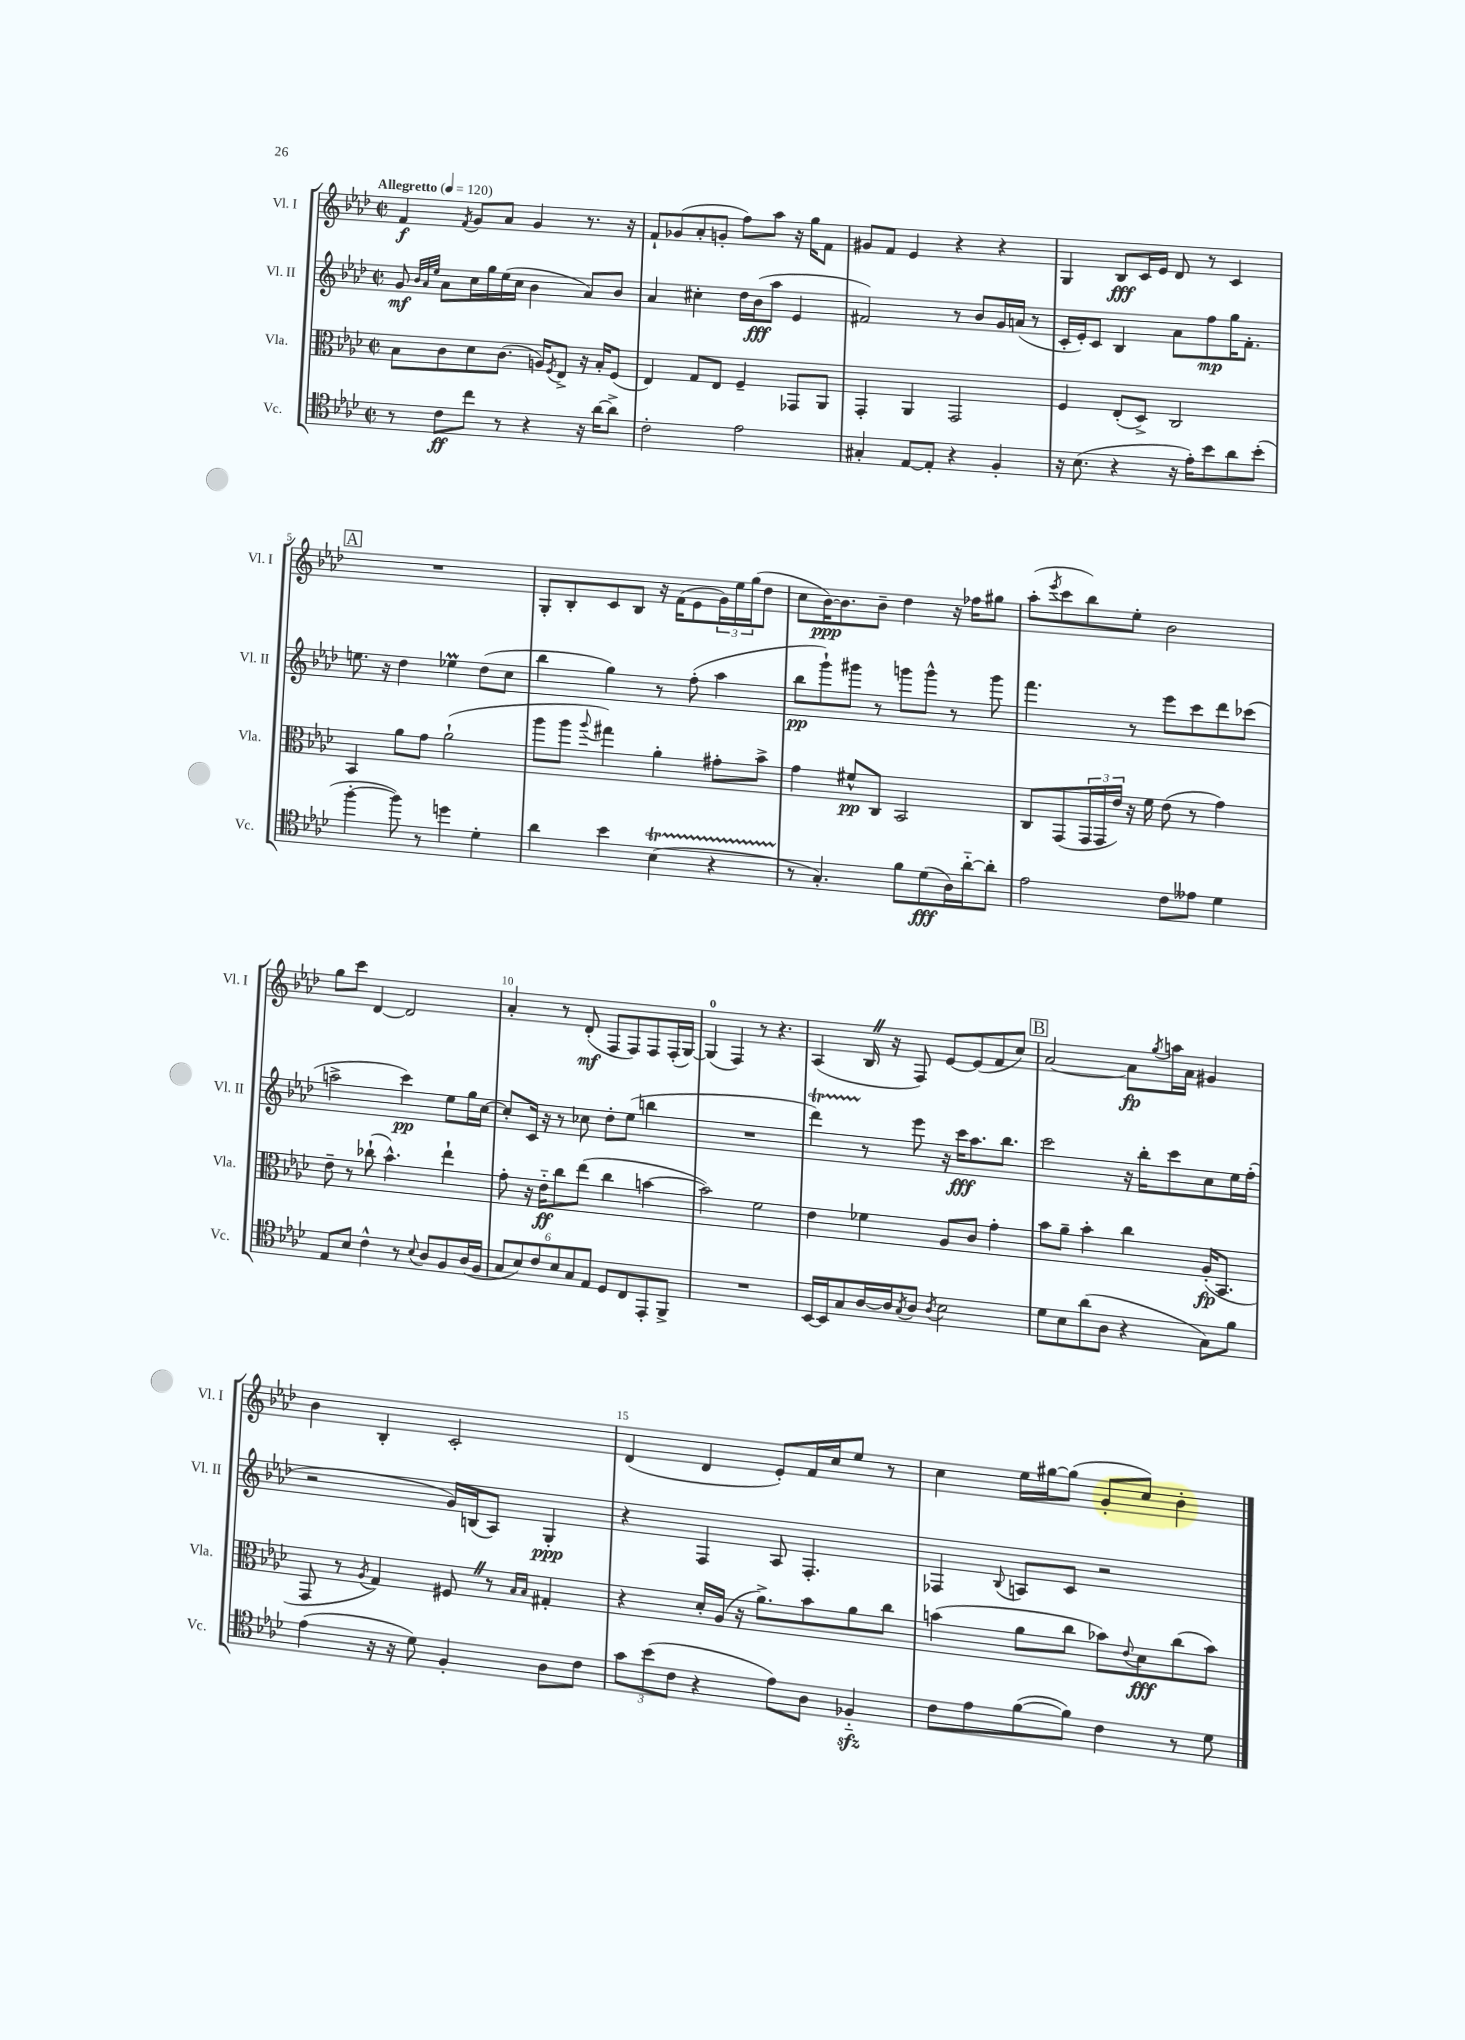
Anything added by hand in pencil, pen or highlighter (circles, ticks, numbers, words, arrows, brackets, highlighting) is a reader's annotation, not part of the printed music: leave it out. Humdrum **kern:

**kern	**kern	**kern	**kern
*staff4	*staff3	*staff2	*staff1
*clefC4	*clefC3	*clefG2	*clefG2
*k[b-e-a-d-]	*k[b-e-a-d-]	*k[b-e-a-d-]	*k[b-e-a-d-]
*M2/2	*M2/2	*M2/2	*M2/2
*met(c|)	*met(c|)	*met(c|)	*met(c|)
*MM120	*MM120	*MM120	*MM120
8r	8B-	8g	4f
.	.	32qqb-	.
.	.	32qqa-	.
.	.	32qqee-	.
8c	8c	8a-	.
.	.	.	8qf
8cc	8d-	16cc	8g
.	.	16gg	.
8r	(8.c	(16ee-	8a-
.	.	16cc	.
4r	.	4b-	4g
.	16A)	.	.
.	8qF	.	.
.	8E-^	.	.
16r	16r	8a-)	8.r
[16a-	16B-'	.	.
8a-^]	(8F	8b-	.
.	.	.	16r
=	=	=	=
2c'	4E-)	4a-	8f`
.	.	.	(8g-
.	8G	4cc#'	8a-'
.	8E-	.	8g'
2e-	4F~	16dd-	8ff)
.	.	(16b-	.
.	.	8aa-	8aa-
.	8GG-	4e-	16r
.	.	.	16gg
.	8AA-	.	8f
=	=	=	=
4G#'	4GG'	2f#)	8g#
.	.	.	8f
[8E-	4AA-	.	4e-
8E-']	.	.	.
4r	2GG	8r	4r
.	.	8b-	.
4F'	.	16g	4r
.	.	(16a	.
.	.	8r	.
=	=	=	=
16r	4F	16c'	4G
(8.B-	.	16e-')	.
.	.	8c	.
4r	(8E-'	4B-	8B-
.	8D-^)	.	16c
.	.	.	16e-
16r	2C	8a-	8d-
16e-')	.	.	.
8b-	.	8ff	8r
8a-	.	16gg	4c
.	.	8.f'	.
(8b-'	.	.	.
=	=	=	=
[4ff'	4BB-	8.ee	1r
.	.	16r	.
8ff])	8a-	4dd-	.
8r	8g	.	.
4dd	(2a-`	4ee-	.
4d-'	.	(8dd-	.
.	.	8cc	.
=	=	=	=
4a-	8aa-	4bb-	8G'
.	8aa-	.	8B-'
.	8qqaa-	.	.
4b-	4gg#)	4gg)	8c
.	.	.	8B-
(4B-	4a-'	8r	16r
.	.	.	(16f
.	.	(8ff'	8e-
4r	8g#'	4aa-	24g)
.	.	.	24ee-
.	.	.	(24gg
.	8b-^	.	8dd-
=	=	=	=
8r	4g	8bb-	8cc
4.G')	.	8ggg`)	[16b-)
.	.	.	8.b-]
.	8f#^^	8ggg#	.
.	8C	8r	8b-~
8f	2BB-	8ggg	4dd-
(8d-	.	8ggg^^	.
16A-)	.	8r	16r
[16a-'~	.	.	16ff-
8a-']	.	8ggg	8gg#
=	=	=	=
2e-	8C	4.fff	(8aa-'
.	.	.	8qeee-
.	(8GG	.	8ccc
.	24GG	.	8bb-)
.	24GG	.	.
.	24e-)	.	.
.	16r	8r	8ee-'
.	16f	.	.
8c	(8e-	8eee-	2b-
8e--	8r	8ccc	.
4d-	4g)	8ddd-	.
.	.	(8ccc-	.
=	=	=	=
8E-	8e-~	2aa^	8gg
8B-	8r	.	8ccc
4c^^	(8cc-`	.	[4d-
.	4.b-^^)	.	.
8r	.	4ccc)	2d-]
8qqB-	.	.	.
8A-	.	.	.
8F	4ee-`	8ee-	.
(16A-	.	16gg	.
16F	.	[16cc	.
=	=	=	=
12G	8g'	8cc']	4a-'
12B-)	.	.	.
.	16r	16c	.
12c	.	.	.
.	16e-'~	16r	.
12B-	8cc	8r	8r
12G	.	.	.
.	(8ee-	8cc-	(8d-'
12E-	.	.	.
8D-	4cc	8dd-'	8F
8C	.	(8ee-	8F)
8EE-'	[4b	4bb	8F
8FF^	.	.	(16F'
.	.	.	[16G)
=	=	=	=
1r	2b])	1r	(4G]
.	.	.	4F)
.	2f	.	8r
.	.	.	4.r
=	=	=	=
[16BB-	4e-	4ddd-)	(4A-
16BB-]	.	.	.
8G	.	.	.
[16A-	4f-	8r	16B-
16A-]	.	.	16r
8qG	.	.	.
8A-	.	8eee-	8F)
8qA-	.	.	.
2B-	8A-	16r	[8e-
.	.	16ccc	.
.	8c	8.aa-	(8e-]
.	4g'	.	8f
.	.	8.bb-	.
.	.	.	8cc)
=	=	=	=
8d-	8b-	2ccc	[2a-
8B-	8a-~	.	.
(8a-	4b-'	.	.
8A-	.	.	.
4r	4cc	16r	8a-]
.	.	16bb-'	.
.	.	.	8qgg
.	.	8ccc	16aa
.	.	.	16a-
8G)	(16A-'	8cc	4g#
.	8.BB-	.	.
8f	.	16ee-	.
.	.	(16ff'	.
=	=	=	=
(4e-	8GG	2r	4b-
.	8r	.	.
.	8qA-	.	.
16r	4G)	.	4B-'
16r	.	.	.
8d-)	.	.	.
4F'	8F#	16g)	2c'
.	.	(16B	.
.	8r	8A-)	.
.	16qqB-	.	.
.	16qqB-	.	.
8A-	4G#'	4G'	.
8c	.	.	.
=	=	=	=
12g	4r	4r	(4d-
(12b-	.	.	.
12c	.	.	.
4r	16d-'	4F	4d-
.	(16A-	.	.
.	16r	.	.
.	8.a-^)	.	.
8e-)	.	8A-	8e-')
8A-	8b-	4.F'	16f
.	.	.	16cc
4F-'~	8a-	.	8ee-
.	8cc	.	8r
=	=	=	=
8c	(4b	4F-	4cc
8e-	.	.	.
.	.	8qqB-	.
([8f	8a-	8A	16ee-
.	.	.	[16gg#
8f])	8cc	8c	(8gg#]
4c	8b-)	2r	8g'
.	8qqe-	.	.
.	8d-	.	8cc)
8r	(8cc	.	4b-'
8d-	8b-)	.	.
==	==	==	==
*-	*-	*-	*-
